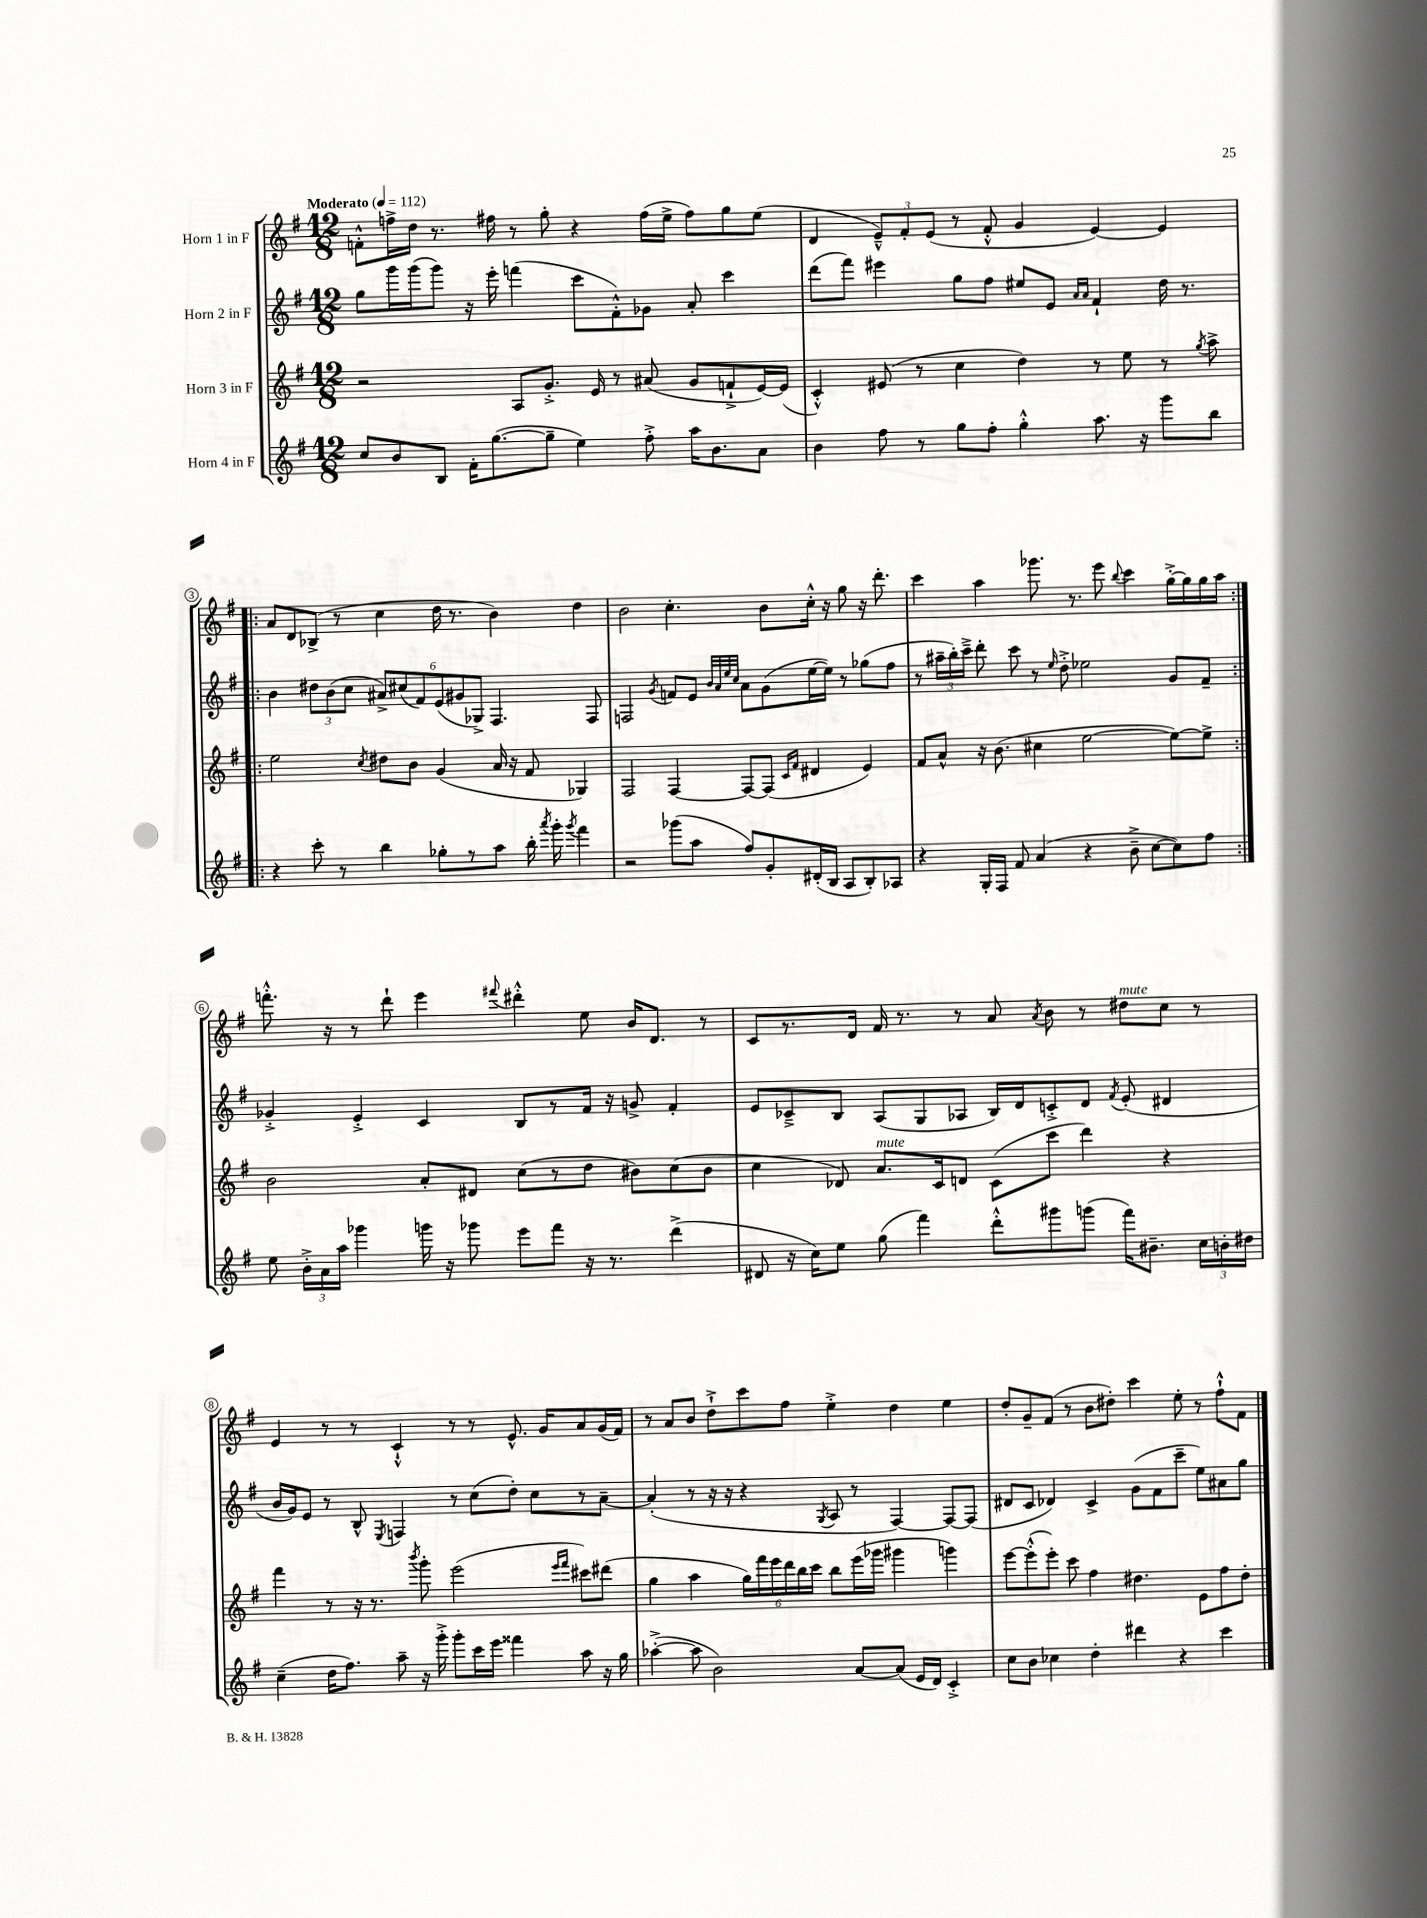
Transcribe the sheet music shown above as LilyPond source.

<<
\new StaffGroup <<
\new Staff = "s0" \with { instrumentName = "Horn 1 in F" } {
    \clef treble \key g \major \numericTimeSignature \time 12/8 \tempo "Moderato" 4 = 112
    \autoBeamOff f'8[-.-^ f''16-> d''16] r8. fis''16 r8 g''8-. r4 fis''16[( e''16]-> fis''8[) g''8 e''8]( |
    d'4 \tuplet 3/2 { e'8[---^) fis'8-. e'8]( } r8 fis'8-.-^ g'4 e'4~) e'4 |
    \repeat volta 2 { a'8[ d'8 bes8]->( r8 c''4 d''16 r8. b'4) d''4 |
    b'2 c''4.-. b'8[ c''16]-.-^ r16 g''8 r16 d'''8.-. |
    c'''4 a''4 ges'''8. r8. e'''8 \appoggiatura { b''8 } c'''4 g''16[~-.-> g''16 g''16 a''16] | }
    f'''8.-.-^ r16 r8 d'''8-! e'''4 \appoggiatura { fis'''8 } dis'''4-.-^ e''8 b'16[ d'8.] r8 |
    c'8[ r8. d'16] fis'16 r8. r8 a'8 \acciaccatura { a'8 } b'8 r8 dis''8[^\markup { \italic "mute" } c''8] r8 |
    e'4 r8 r8 c'4-!-^ r8 r8 e'8.-^ g'16[ a'8 g'16( fis'16]) |
    r8 a'8[ b'8] d''8[-!-> c'''8 fis''8] e''4-.-> d''4 e''4 |
    d''8[-. g'8-- fis'8]( r8 b'8[ dis''8]-.) c'''4 e''8-. r8 fis''8[-!-^ fis'8] \bar "|." |
}
\new Staff = "s1" \with { instrumentName = "Horn 2 in F" } {
    \clef treble \key g \major \numericTimeSignature \time 12/8
    \autoBeamOff g''8[ g'''16 g'''16( g'''8]) r16 e'''16-. f'''4( c'''8[ fis'8-.-^) ges'8] a'8-. c'''4 |
    d'''8[( fis'''8]) eis'''4 g''8[ fis''8] eis''8[ e'8] \grace { a'16[ a'16] } fis'4-! d''16 r8. |
    \repeat volta 2 { b'4 \tuplet 3/2 { dis''8[ b'8( c''8] } \tuplet 6/4 { ais'8[->) cis''8( fis'8) e'8( gis'8 ges8]->) } fis4. fis8 |
    f2 \acciaccatura { g'8 } f'8[ e'8] \grace { b'32[ a'32 e''32 c''32] } a'8[ g'8( e''16~ e''16]) r8 ges''8[( fis''8] |
    r8 \tuplet 3/2 { ais''16[-- b''16-.) c'''16]---> } d'''8-. c'''8 r8 \grace { e''16 } d''8-.-> ees''2 g'8[ fis'8]-- | }
    ges'4-.-> e'4-.-> c'4 b8[ r8 fis'16] r16 g'8-> fis'4-. |
    e'8[ ces'8---> b8] a8[( g8 aes8] b16[) d'16 c'8-.-> d'8] \acciaccatura { fis'8 } e'8-.( dis'4 |
    b'16[ g'16) e'8] r8 b8-^ \acciaccatura { e8 } f4 r8 c''8[( d''8]-.) c''8[ r8 a'8]~-- |
    a'4-.( r8 r16 r16 r4 \acciaccatura { g8 } a8 r8 fis4~) fis8[~ fis8]( |
    dis'8[ c'8] des'4) c'4-> g'8[( fis'8 c'''8]-- e''8[) ais'8 g''8] \bar "|." |
}
\new Staff = "s2" \with { instrumentName = "Horn 3 in F" } {
    \clef treble \key g \major \numericTimeSignature \time 12/8
    \autoBeamOff r2 a8[ g'8.]-.-> e'16 r8 ais'8( g'8[ f'8-!-> e'16~) e'16]( |
    c'4-.-^) eis'8( r8 c''4 d''4) r8 e''8 r8 \acciaccatura { g''8 } a''8-> |
    \repeat volta 2 { e''2 \acciaccatura { c''8 } dis''8[ b'8] g'4( a'16 r16 fis'8 ges4) |
    fis2 fis4~ fis8[~ fis8]( \grace { c'16[ fis'16] } dis'4 e'4) |
    fis'8[ a'8]-^ r16 b'8.( cis''4 e''2~ e''8[~) e''8]-> | }
    b'2 a'8[-. dis'8] c''8[( r8 d''8] bis'8[) c''8( bis'8] |
    c''4 des'8) a'8.[^\markup { \italic "mute" } c'16 d'8] c'8[( c'''8] d'''4) r4 |
    fis'''4 r8 r16 r8. \acciaccatura { b'''8 } g'''8-. e'''2( \grace { e'''16[ fis'''16] } cis'''8[) dis'''8]( |
    g''4 a''4 \tuplet 6/4 { g''16[) fis'''16 e'''16 d'''16 b''16 c'''16] } b''8[ e'''16( ges'''16] gis'''4 g'''4) |
    e'''8[~ e'''8-.-^( e'''8]-.) c'''8 fis''4 dis''4. e'8[ fis''8 dis''8]-. \bar "|." |
}
\new Staff = "s3" \with { instrumentName = "Horn 4 in F" } {
    \clef treble \key g \major \numericTimeSignature \time 12/8
    \autoBeamOff c''8[ b'8 b8] fis'16[-. g''8.~( g''8]-- e''4) fis''8-.-> a''16[ b'8. a'8] |
    b'4 fis''8 r8 g''8[ fis''8]-. g''4-.-^ a''8. r16 g'''8[ b''8] |
    \repeat volta 2 { r4 c'''8-. r8 b''4 ges''8[-. r8 a''8] b''16-. \acciaccatura { a'''8 } g'''16-. \acciaccatura { g'''8 } fis'''4 |
    r2 ges'''8[( a''8] fis''8[) g'8-. dis'16-.( b16] a8[ b8-.) aes8] |
    r4 g16[-. fis16] fis'8 a'4( r4 b'8---> c''8[~ c''8) fis''8] | }
    e''8 \tuplet 3/2 { b'16[-.-> a'16 a''16] } ges'''4 g'''16 r16 ges'''8 e'''8[ fis'''8] r16 r8. d'''4->( |
    dis'8 r16 c''16[) e''8] g''8( fis'''4) d'''8[-.-^ gis'''8 g'''8]( fis'''16[) bis'8.]-- \tuplet 3/2 { c''16[ b'16-. dis''16] } |
    c''4--( d''16[ fis''8.]) a''8-- r16 g'''16-.-> g'''8[-. c'''16 e'''16] fisis'''4 a''8 r16 g''16 |
    aes''4~-.->( aes''8 b'2) a'8[~ a'8]( e'16[ d'16]) c'4-.-> |
    c''8[ b'8] ces''4 d''4-. dis'''4 r4 c'''4 \bar "|." |
}
>>
>>
\layout { \context { \Score \override BarNumber.stencil = #(make-stencil-circler 0.1 0.3 ly:text-interface::print) } }
